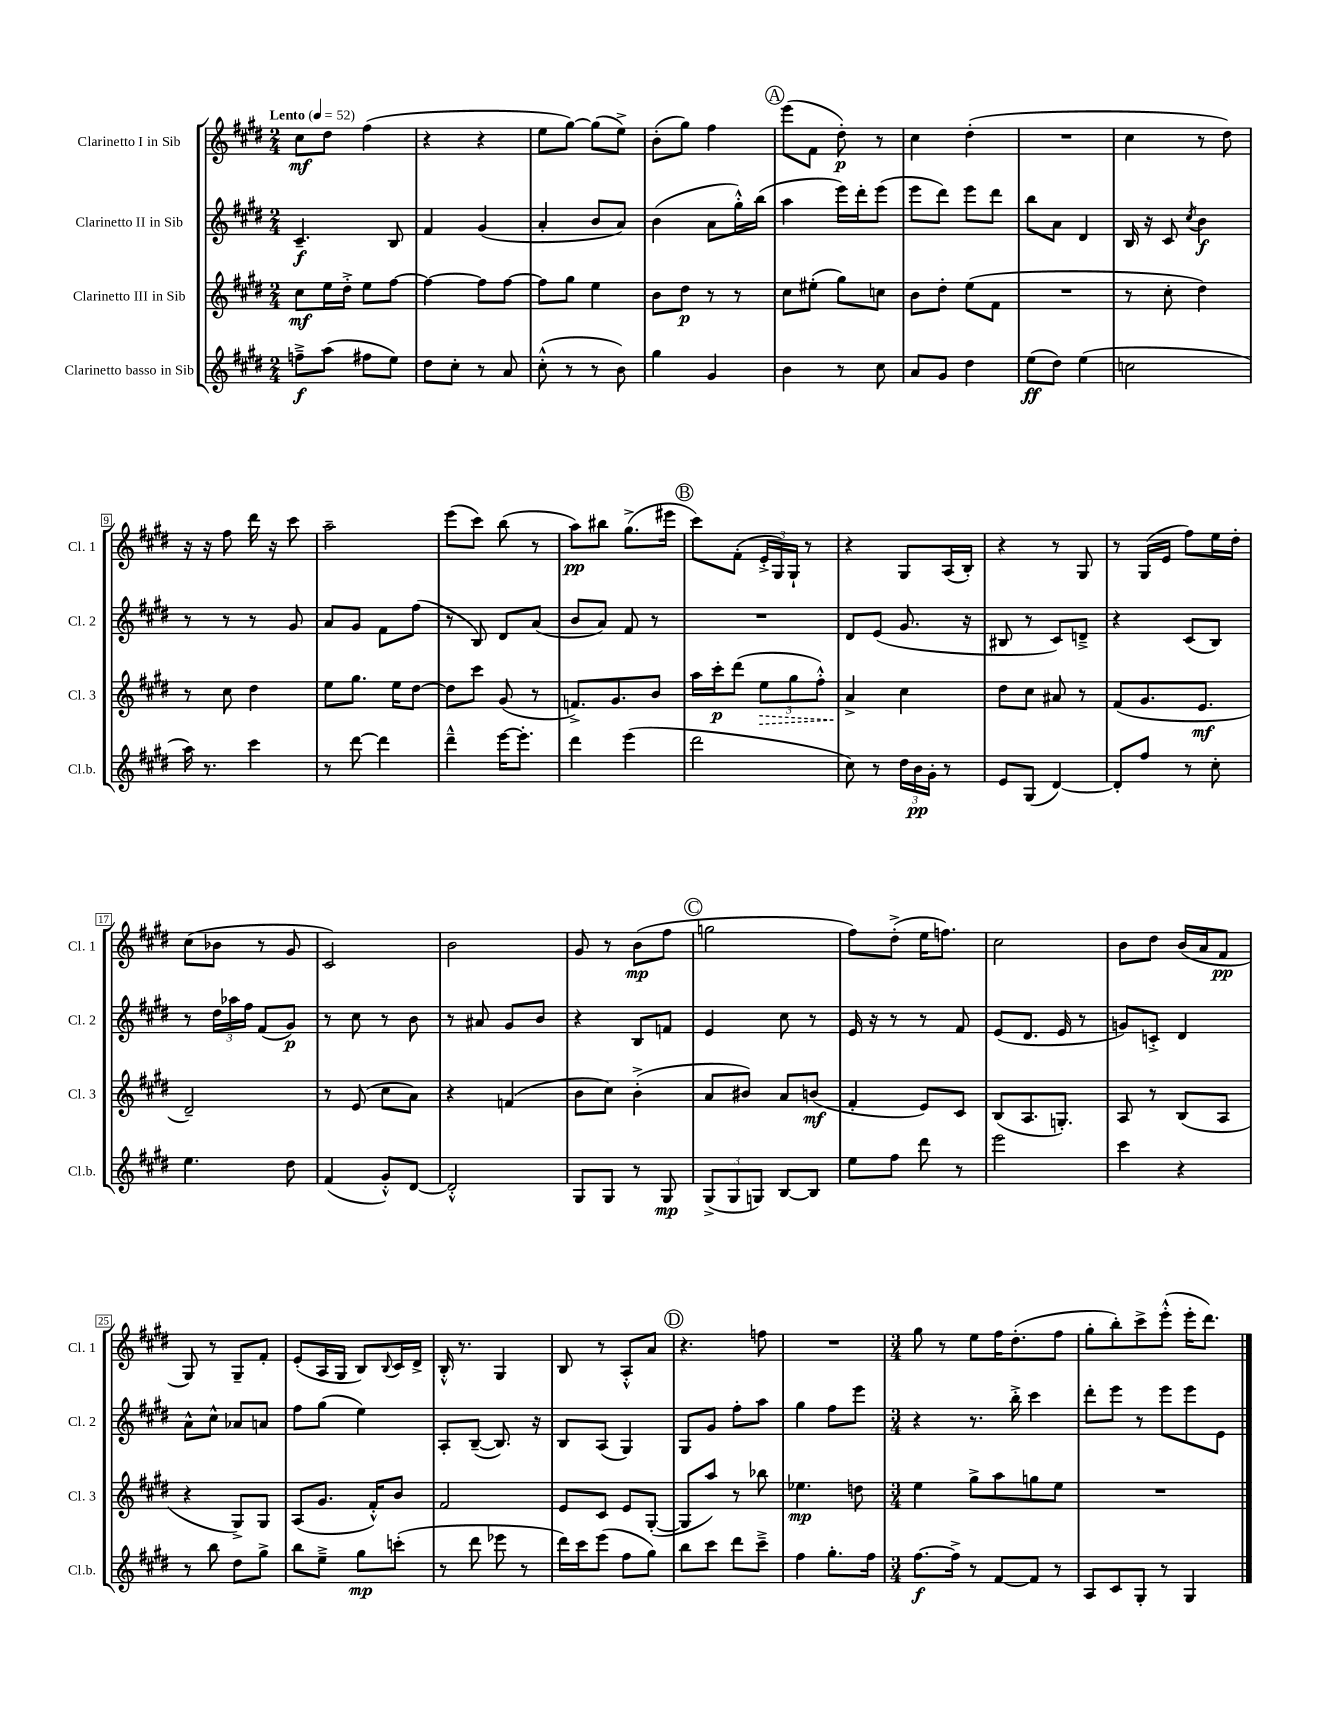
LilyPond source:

<<
\new StaffGroup <<
\new Staff = "s0" \with { instrumentName = "Clarinetto I in Sib" shortInstrumentName = "Cl. 1" } {
    \clef treble \key e \major \numericTimeSignature \time 2/4 \tempo "Lento" 4 = 52
    cis''8\mf dis''8 fis''4( |
    r4 r4 |
    e''8 gis''8~) gis''8( e''8->) |
    b'8-.( gis''8) fis''4 |
    \mark \markup { \circle "A" } e'''8( fis'8 dis''8-.\p) r8 |
    cis''4 dis''4-.( |
    R2 |
    cis''4 r8 dis''8) |
    r16 r16 fis''8 dis'''16 r16 cis'''8 |
    a''2-- |
    e'''8( cis'''8) b''8( r8 |
    a''8\pp) bis''8 gis''8.->( eis'''16 |
    \mark \markup { \circle "B" } cis'''8) fis'8-.( \tuplet 3/2 { e'16-.-> gis16) gis16-! } r8 |
    r4 gis8 a16( b16-.) |
    r4 r8 gis8 |
    r8 gis16( e'16 fis''8) e''16 dis''16-. |
    cis''8( bes'8 r8 gis'8 |
    cis'2) |
    b'2 |
    gis'8 r8 b'8\mp( fis''8 |
    \mark \markup { \circle "C" } g''2 |
    fis''8) dis''8-.->( e''16 f''8.) |
    cis''2 |
    b'8 dis''8 b'16( a'16 fis'8\pp |
    gis8) r8 gis8-- fis'8-. |
    e'8-.( a16 gis16 b8) \appoggiatura { b8 } cis'16 dis'16-> |
    b16-.-^ r8. gis4 |
    b8 r8 a8-.-^ a'8 |
    \mark \markup { \circle "D" } r4. f''8 |
    R2 |
    \numericTimeSignature \time 3/4 gis''8 r8 e''8 fis''16 dis''8.-.( fis''8 |
    gis''8-. b''8-.) cis'''8-> e'''8-.-^( e'''16-. dis'''8.) \bar "|." |
}
\new Staff = "s1" \with { instrumentName = "Clarinetto II in Sib" shortInstrumentName = "Cl. 2" } {
    \clef treble \key e \major \numericTimeSignature \time 2/4
    cis'4.--\f b8 |
    fis'4 gis'4( |
    a'4-. b'8 a'8) |
    b'4( a'8 gis''16-.-^) b''16( |
    \mark \markup { \circle "A" } a''4 e'''16) dis'''16-. e'''8( |
    e'''8 dis'''8) e'''8 dis'''8 |
    b''8 a'8 dis'4 |
    b16 r16 cis'8 \acciaccatura { cis''8 } b'4\f |
    r8 r8 r8 gis'8 |
    a'8 gis'8 fis'8 fis''8( |
    r8 b8) dis'8 a'8( |
    b'8 a'8) fis'8 r8 |
    \mark \markup { \circle "B" } R2 |
    dis'8 e'8( gis'8. r16 |
    bis8 r8 cis'8) d'8---> |
    r4 cis'8( b8) |
    r8 \tuplet 3/2 { dis''16 aes''16 fis''16 } fis'8( gis'8\p) |
    r8 cis''8 r8 b'8 |
    r8 ais'8 gis'8 b'8 |
    r4 b8 f'8 |
    \mark \markup { \circle "C" } e'4 cis''8 r8 |
    e'16 r16 r8 r8 fis'8 |
    e'8( dis'8. e'16 r8 |
    g'8) c'8-.-> dis'4 |
    a'8-^ cis''8-^ aes'8 a'8 |
    fis''8 gis''8( e''4) |
    a8-. b8~--( b8.) r16 |
    b8 a8( gis4) |
    \mark \markup { \circle "D" } gis8 gis'8 fis''8-. a''8 |
    gis''4 fis''8 e'''8 |
    \numericTimeSignature \time 3/4 r4 r8. b''16-.-> cis'''4 |
    dis'''8-. e'''8 r8 e'''8 e'''8 e'8 \bar "|." |
}
\new Staff = "s2" \with { instrumentName = "Clarinetto III in Sib" shortInstrumentName = "Cl. 3" } {
    \clef treble \key e \major \numericTimeSignature \time 2/4
    cis''8\mf e''16 dis''16-.-> e''8 fis''8~ |
    fis''4~ fis''8 fis''8~ |
    fis''8 gis''8 e''4 |
    b'8 dis''8\p r8 r8 |
    \mark \markup { \circle "A" } cis''8 eis''8-.( gis''8) c''8 |
    b'8 dis''8-. e''8( fis'8 |
    R2 |
    r8 cis''8-. dis''4) |
    r8 cis''8 dis''4 |
    e''8 gis''8. e''16 dis''8~ |
    dis''8 cis'''8 gis'8( r8 |
    f'8.->) gis'8. b'8 |
    \mark \markup { \circle "B" } a''16 cis'''16-.\p dis'''8( \tuplet 3/2 { \once \override Hairpin.style = #'dashed-line e''8\> gis''8 fis''8-.-^) } |
    a'4->\! cis''4 |
    dis''8 cis''8 ais'8 r8 |
    fis'8( gis'8. e'8.\mf |
    dis'2--) |
    r8 e'8( cis''8 a'8) |
    r4 f'4( |
    b'8 cis''8) b'4-.->( |
    \mark \markup { \circle "C" } a'8 bis'8) a'8 b'8\mf( |
    fis'4-. e'8) cis'8 |
    b8( a8. g8.-.) |
    a8 r8 b8( a8 |
    r4 gis8->) gis8 |
    a8( gis'8. fis'16-.-^) b'8 |
    fis'2 |
    e'8 cis'8 e'8 gis8~-.( |
    \mark \markup { \circle "D" } gis8 a''8) r8 bes''8 |
    ees''4.\mp d''8 |
    \numericTimeSignature \time 3/4 e''4 gis''8-> a''8 g''8 e''8 |
    R2. \bar "|." |
}
\new Staff = "s3" \with { instrumentName = "Clarinetto basso in Sib" shortInstrumentName = "Cl.b." } {
    \clef treble \key e \major \numericTimeSignature \time 2/4
    f''8--->\f a''8( fis''8 e''8) |
    dis''8 cis''8-. r8 a'8 |
    cis''8-.-^( r8 r8 b'8) |
    gis''4 gis'4 |
    \mark \markup { \circle "A" } b'4 r8 cis''8 |
    a'8 gis'8 dis''4 |
    e''8\ff( dis''8) e''4( |
    c''2 |
    a''16) r8. cis'''4 |
    r8 dis'''8~ dis'''4 |
    dis'''4---^ e'''16~ e'''8.-. |
    dis'''4 e'''4( |
    \mark \markup { \circle "B" } dis'''2 |
    cis''8) r8 \tuplet 3/2 { dis''16 b'16\pp gis'16-. } r8 |
    e'8 gis8( dis'4~) |
    dis'8-. fis''8 r8 cis''8-. |
    e''4. dis''8 |
    fis'4( gis'8-.-^) dis'8~ |
    dis'2-.-^ |
    gis8 gis8 r8 gis8\mp |
    \mark \markup { \circle "C" } \tuplet 3/2 { gis8->( gis8 g8) } b8~ b8 |
    e''8 fis''8 dis'''8 r8 |
    e'''2 |
    cis'''4 r4 |
    r8 b''8 dis''8 gis''8-> |
    b''8 e''8---> gis''8\mp c'''8-.( |
    r8 dis'''8 ees'''8 r8 |
    dis'''16) cis'''16 e'''8( fis''8 gis''8) |
    \mark \markup { \circle "D" } b''8 cis'''8 dis'''8 cis'''8---> |
    fis''4 gis''8.-. fis''16 |
    \numericTimeSignature \time 3/4 fis''8.~\f fis''16-> r8 fis'8~ fis'8 r8 |
    a8 cis'8 gis8-. r8 gis4 \bar "|." |
}
>>
>>
\layout { \context { \Score \override BarNumber.stencil = #(make-stencil-boxer 0.1 0.3 ly:text-interface::print) } }
